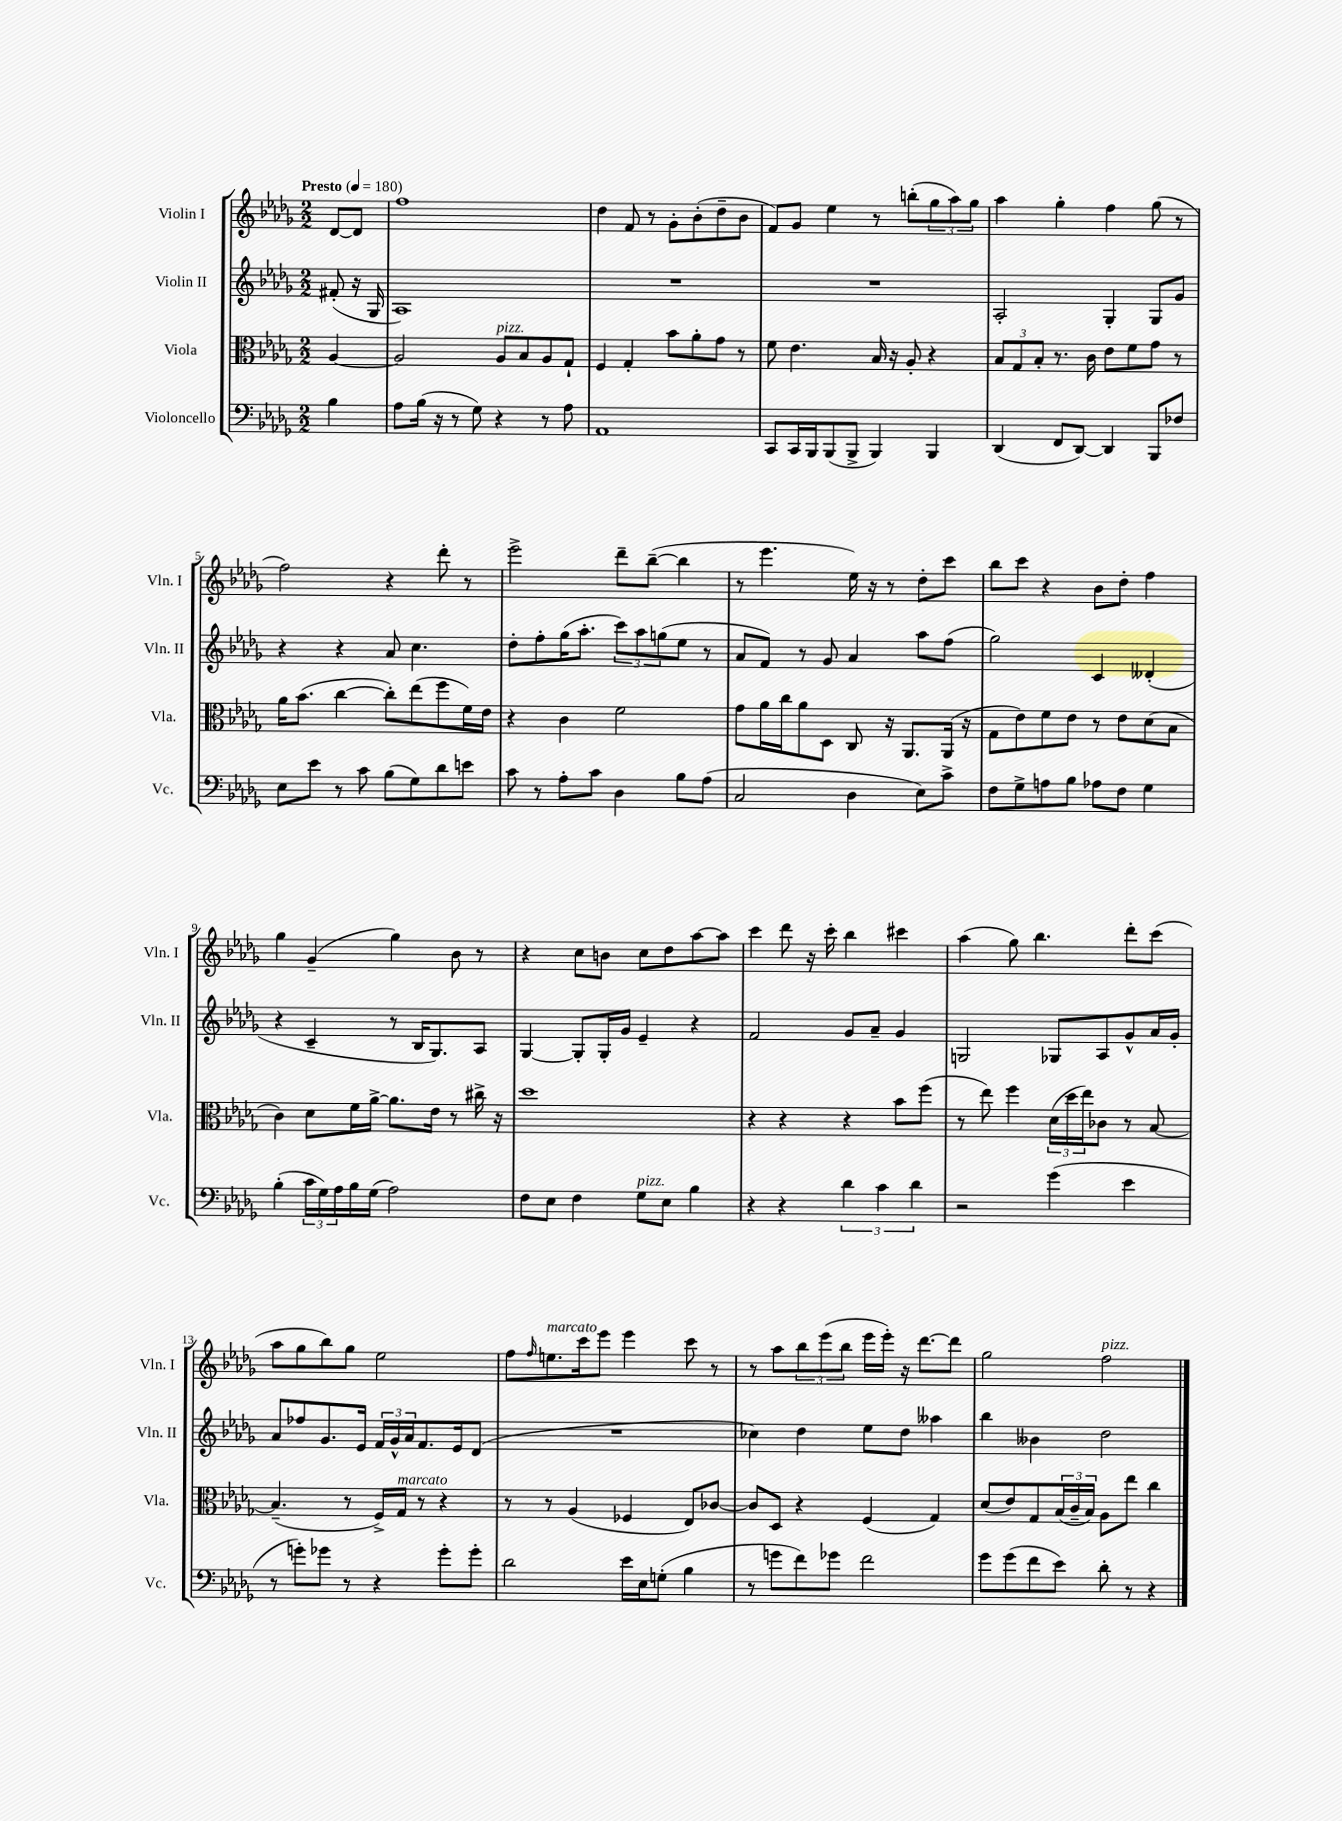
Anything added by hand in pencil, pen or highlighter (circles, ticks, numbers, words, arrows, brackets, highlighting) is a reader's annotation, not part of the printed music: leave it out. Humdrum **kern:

**kern	**kern	**kern	**kern
*staff4	*staff3	*staff2	*staff1
*clefF4	*clefC3	*clefG2	*clefG2
*k[b-e-a-d-g-]	*k[b-e-a-d-g-]	*k[b-e-a-d-g-]	*k[b-e-a-d-g-]
*M2/2	*M2/2	*M2/2	*M2/2
*MM180	*MM180	*MM180	*MM180
4B-	[4A-	(8f#'	[8d-
.	.	16r	8d-]
.	.	16G-	.
=	=	=	=
8A-	2A-]	1A-)	1ff
(16B-	.	.	.
16r	.	.	.
8r	.	.	.
8G-)	.	.	.
4r	8A-	.	.
.	8B-	.	.
8r	8A-	.	.
8A-	8G-`	.	.
=	=	=	=
1AA-	4F	1r	4dd-
.	4G-'	.	8f
.	.	.	8r
.	8b-	.	8g-'
.	8a-'	.	(8b-'
.	8g-	.	8dd-~
.	8r	.	8b-
=	=	=	=
8CC	8f	1r	8f)
16CC	4.e-	.	8g-
16BBB-	.	.	.
(8BBB-	.	.	4ee-
8BBB-^	.	.	.
4BBB-)	16B-	.	8r
.	16r	.	.
.	8A-'	.	(8bb'
4BBB-	4r	.	12gg-
.	.	.	12aa-)
.	.	.	12gg-
=	=	=	=
(4DD-	12B-	2A-'	4aa-
.	12G-	.	.
.	12B-'	.	.
8FF	8.r	.	4gg-'
[8DD-)	.	.	.
.	16c	.	.
4DD-]	8e-	4G-'	4ff
.	8f	.	.
8BBB-	8g-	8G-	(8gg-
8F-	8r	8g-	8r
=	=	=	=
8E-	16a-	4r	2ff)
.	(8.b-	.	.
8e-	.	.	.
8r	[4cc	4r	.
8c	.	.	.
(8B-	8cc'])	8a-	4r
8G-)	(8ee-	4.cc	.
8d-	8ff	.	8ddd-'
8e	16f)	.	8r
.	16e-	.	.
=	=	=	=
8c	4r	8dd-'	2eee-^
8r	.	8ff'	.
8A-'	4c	(16gg-	.
.	.	8.aa-'	.
8c	.	.	.
4D-	2f	12ccc)	8ddd-~
.	.	12aa-	.
.	.	.	([8bb-~
.	.	(12gg	.
8B-	.	8ee-	4bb-]
(8A-	.	8r	.
=	=	=	=
2C	8g-	8a-	8r
.	16a-	8f)	4.eee-
.	16cc	.	.
.	8a-	8r	.
.	8D-	8g-	.
4D-	8C	4a-	16ee-)
.	.	.	16r
.	16r	.	8r
.	8.AA-	.	.
8E-)	.	8aa-	8dd-'
8c^	(16AA-	(8ff	8ccc
.	16r	.	.
=	=	=	=
8F	8G-	2gg-)	8bb-
8G-^	8e-)	.	8ccc
8A	8f	.	4r
8B-	8e-	.	.
8A-	8r	4c	8b-
8F	8e-	.	8dd-'
4G-	(8d-	(4d--'	4ff
.	8B-	.	.
=	=	=	=
(4B-'	4c)	4r	4gg-
24c	8d-	4c~	(4g-~
24G-)	.	.	.
24A-	.	.	.
16B-	16f	.	.
(16G-	[16a-^	.	.
2A-)	8.a-]	8r	4gg-)
.	.	16B-	.
.	16e-	8.G-)	.
.	8r	.	8b-
.	16cc#^	8A-	8r
.	16r	.	.
=	=	=	=
8F	1dd-	[4G-	4r
8E-	.	.	.
4F	.	8G-']	8cc
.	.	16G-'	8b
.	.	16g-	.
8G-	.	4e-~	8cc
8E-	.	.	8dd-
4B-	.	4r	[8aa-
.	.	.	8aa-]
=	=	=	=
4r	4r	2f	4ccc
4r	4r	.	8ddd-
.	.	.	16r
.	.	.	16ccc'
6d-	4r	8g-	4bb-
.	.	8a-~	.
6c	.	.	.
.	8b-	4g-	4ccc#
6d-	.	.	.
.	(8ff	.	.
=	=	=	=
2r	8r	2G	(4aa-
.	8ee-)	.	.
.	4ff	.	8gg-)
.	.	.	4.bb-
(4g-	(24d-	8G-	.
.	24dd-	.	.
.	24ee-)	.	.
.	8c-	8A-	.
4e-	8r	8g-^^	8ddd-'
.	[8B-	16a-	(8ccc
.	.	16g-'	.
=	=	=	=
8r	(4.B-~]	8a-	8aa-
8g')	.	8ff-	8gg-
8g-	.	8.g-	8bb-)
8r	8r	.	8gg-
.	.	16e-	.
4r	16F^)	24f	2ee-
.	.	24g-^^	.
.	16G-	.	.
.	.	24a-	.
.	8r	8.f	.
8g-'	4r	.	.
.	.	16e-	.
8g-'	.	(8d-	.
=	=	=	=
2d-	8r	1r	8ff
.	.	.	16qqff
.	8r	.	8.ee
.	(4A-	.	.
.	.	.	16ccc
.	.	.	8eee-
16e-	4F-	.	4eee-
16E-	.	.	.
(8G'	.	.	.
4B-	8E-)	.	8ccc
.	[8c-	.	8r
=	=	=	=
8r	8c-]	4cc-)	8r
8g	8D-	.	8aa-
8f)	4r	4dd-	12bb-
.	.	.	(12eee-
8g-	.	.	.
.	.	.	12bb-
2f	(4F	8ee-	16eee-
.	.	.	16eee-')
.	.	8dd-	16r
.	.	.	[8.ddd-
.	4G-)	4aa--	.
.	.	.	8ddd-]
=	=	=	=
8g-	(8d-	4bb-	2gg-
(8g-	8e-)	.	.
8f	8G-	4b--	.
8e-)	(24B-	.	.
.	24c~	.	.
.	24B-)	.	.
8d-'	8A-	2dd-	2ff
8r	8ee-	.	.
4r	4cc	.	.
==	==	==	==
*-	*-	*-	*-
